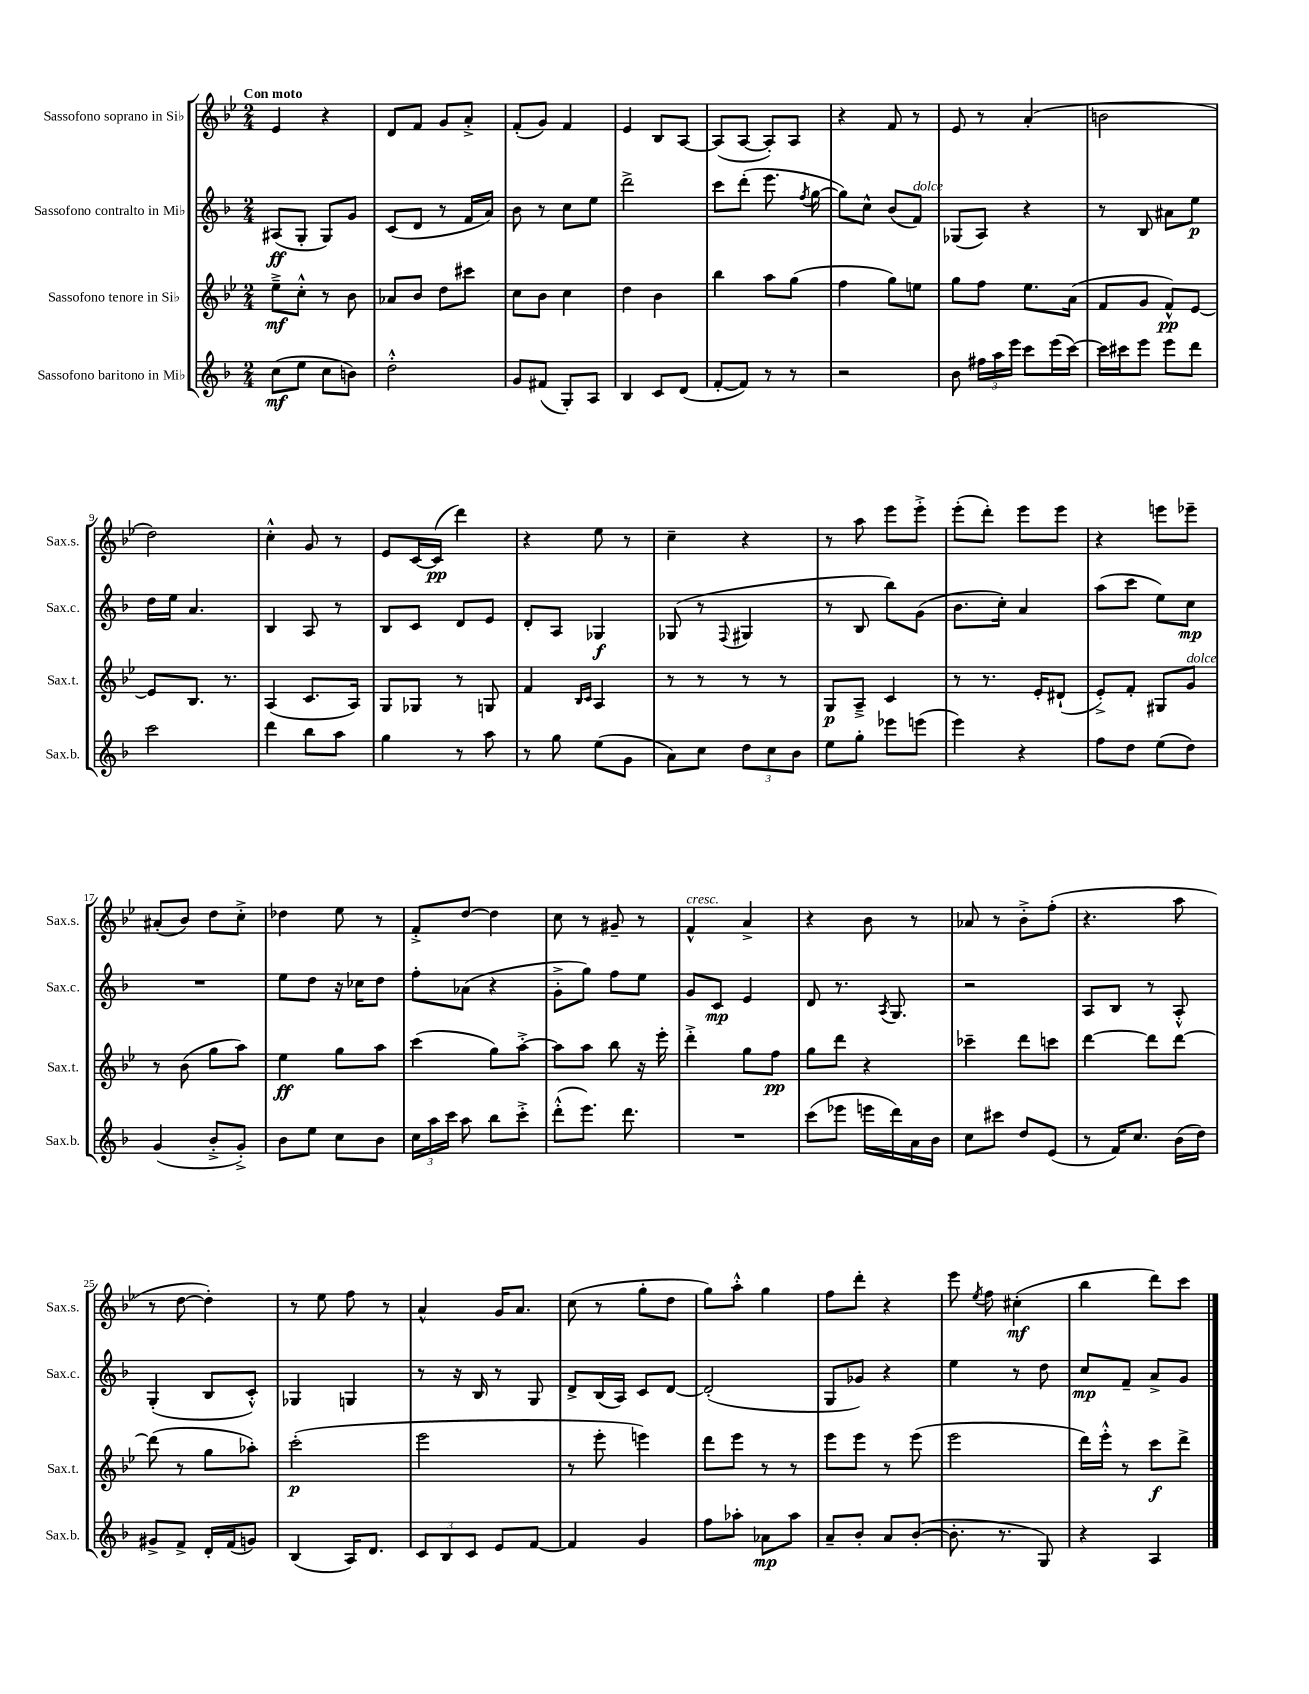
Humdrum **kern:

**kern	**kern	**kern	**kern
*staff4	*staff3	*staff2	*staff1
*clefG2	*clefG2	*clefG2	*clefG2
*k[b-]	*k[b-e-]	*k[b-]	*k[b-e-]
*M2/4	*M2/4	*M2/4	*M2/4
(8cc\L	8ee-~^\L	(8A#/L	4e-/
8ee\J	8cc'^^\J	8G'/J	.
8cc\L	8r	8G/L)	4r
8b\J)	8b-\	8g/J	.
=	=	=	=
2dd'^^\	8a-/L	(8c/L	8d/L
.	8b-/J	8d/J	8f/J
.	8dd\L	8r	8g/L
.	8ccc#\J	16f/LL	8a'^/J
.	.	16a/JJ)	.
=	=	=	=
8g/L	8cc\L	8b-\	(8f'/L
(8f#/J	8b-\J	8r	8g/J)
8G'/L)	4cc\	8cc\L	4f/
8A/J	.	8ee\J	.
=	=	=	=
4B-/	4dd\	2ddd^\	4e-/
8c/L	4b-\	.	8B-/L
(8d/J	.	.	[8A/J
=	=	=	=
[8f'/L	4bb-\	8ccc\L	(8A/]L
8f/]J)	.	(8ddd'\J	[8A/J
8r	8aa\L	8.eee\	8A'/]L)
8r	(8gg\J	.	8A/J
.	.	8qff/	.
.	.	[16gg\	.
=	=	=	=
2r	4ff\	8gg\]L)	4r
.	.	8cc^^\J	.
.	8gg\L)	(8b-/L	8f/
.	8ee\J	8f/J)	8r
=	=	=	=
8b-\	8gg\L	(8G-/L	8e-/
24ff#\LL	8ff\J	8A/J)	8r
24aa\	.	.	.
24eee\JJ	.	.	.
8ccc\L	8.ee-\L	4r	(4a'/
(16eee\L	.	.	.
[16ccc\JJ)	(16a\Jk	.	.
=	=	=	=
16ccc\]LL	8f/L	8r	2b\
16ccc#\J	.	.	.
8eee\J	8g/J	8B-/	.
8eee\L	8f^^/L)	8a#\L	.
8ddd\J	[8e-/J	8ee\J	.
=	=	=	=
2ccc\	8e-/]L	16dd\LL	2dd\)
.	.	16ee\JJ	.
.	8.B-/J	4.a/	.
.	8.r	.	.
=	=	=	=
4ddd\	(4A/	4B-/	4cc'^^\
8bb-\L	8.c/L	8A/	8g/
8aa\J	.	8r	8r
.	16A/Jk)	.	.
=	=	=	=
4gg\	8G/L	8B-/L	8e-/L
.	8G-/J	8c/J	[16c/L
.	.	.	(16c/]JJ
8r	8r	8d/L	4ddd\)
8aa\	8G/	8e/J	.
=	=	=	=
8r	4f/	8d'/L	4r
8gg\	.	8A/J	.
.	16qqB-/LL	.	.
.	16qqc/JJ	.	.
(8ee\L	4A/	4G-/	8ee-\
8g\J	.	.	8r
=	=	=	=
8a\L)	8r	(8G-/	4cc~\
8cc\J	8r	8r	.
.	.	8qqF/	.
12dd\L	8r	4G#/	4r
12cc\	.	.	.
.	8r	.	.
12b-\J	.	.	.
=	=	=	=
8ee\L	8G/L	8r	8r
8gg'\J	8A~^/J	8B-/	8aa\
8eee-\L	4c/	8bb-\L)	8eee-\L
(8eee\J	.	(8g\J	8eee-'^\J
=	=	=	=
4eee\)	8r	8.b-\L	(8eee-'\L
.	8.r	.	8ddd'\J)
.	.	16cc'\Jk)	.
4r	.	4a/	8eee-\L
.	16e-'/LK	.	.
.	(8d#`/J	.	8eee-\J
=	=	=	=
8ff\L	8e-'^/L)	(8aa\L	4r
8dd\J	8f'/J	8ccc\J	.
(8ee\L	8G#/L	8ee\L)	8eee\L
8dd\J)	8g/J	8cc\J	8eee-~\J
=	=	=	=
(4g/	8r	2r	(8a#'/L
.	(8b-\	.	8b-/J)
8b-'^/L	8gg\L	.	8dd\L
8g'^/J)	8aa\J)	.	8cc'^\J
=	=	=	=
8b-\L	4ee-\	8ee\L	4dd-\
8ee\J	.	8dd\J	.
8cc\L	8gg\L	16r	8ee-\
.	.	16cc-\LK	.
8b-\J	8aa\J	8dd\J	8r
=	=	=	=
24cc\LL	(4ccc\	8ff'\L	8f'^/L
24aa\	.	.	.
24ccc\JJ	.	.	.
8aa\	.	(8a-\J	[8dd/J
8bb-\L	8gg\L)	4r	4dd\]
8ccc'^\J	[8aa'^\J	.	.
=	=	=	=
(8ddd'^^\L	8aa\]L	8g'^\L	8cc\
8.eee\J)	8aa\J	8gg\J)	8r
.	8bb-\	8ff\L	8g#~/
8.ddd\	.	.	.
.	16r	8ee\J	8r
.	16eee-'\	.	.
=	=	=	=
2r	4ddd'^\	8g/L	4f^^/
.	.	8c/J	.
.	8gg\L	4e/	4a^/
.	8ff\J	.	.
=	=	=	=
(8ccc\L	8gg\L	8d/	4r
8eee-\J	8ddd\J	8.r	.
16eee\LL	4r	.	8b-\
.	.	8qA/	.
16ddd\)	.	8.G/	.
16a\	.	.	8r
16b-\JJ	.	.	.
=	=	=	=
8cc\L	4ccc-~\	2r	8a-/
8ccc#\J	.	.	8r
8dd/L	8ddd\L	.	8b-'^\L
(8e/J	8ccc\J	.	(8ff'\J
=	=	=	=
8r	[4ddd\	8A/L	4.r
16f/LK)	.	8B-/J	.
8.cc/J	.	.	.
.	8ddd\]L	8r	.
(16b-\LL	[8ddd\J	8A'^^/	8aa\
16dd\JJ)	.	.	.
=	=	=	=
8g#^/L	(8ddd\]	(4G'/	8r
8f^/J	8r	.	[8dd\
16d'/LL	8gg\L	8B-/L	4dd'\])
(16f/J	.	.	.
8g/J)	8aa-'\J)	8c'^^/J)	.
=	=	=	=
(4B-/	(2ccc'\	4G-/	8r
.	.	.	8ee-\
16A/LK)	.	4G/	8ff\
8.d/J	.	.	.
.	.	.	8r
=	=	=	=
12c/L	2eee-\	8r	4a^^/
12B-/	.	.	.
.	.	16r	.
12c/J	.	.	.
.	.	16B-/	.
8e/L	.	8r	16g/LK
.	.	.	8.a/J
[8f/J	.	8G/	.
=	=	=	=
4f/]	8r	8d^/L	(8cc\
.	8eee-'\	(16B-/L	8r
.	.	16A/JJ)	.
4g/	4eee\)	8c/L	8gg'\L
.	.	[8d/J	8dd\J
=	=	=	=
8ff\L	8ddd\L	(2d'/]	8gg\L)
8aa-'\J	8eee-\J	.	8aa'^^\J
8a-\L	8r	.	4gg\
8aa-\J	8r	.	.
=	=	=	=
8a~/L	8eee-\L	8G/L	8ff\L
8b-'/J	8eee-\J	8g-/J)	8ddd'\J
8a/L	8r	4r	4r
([8b-'/J	(8eee-\	.	.
=	=	=	=
8.b-'\]	2eee-\	4ee\	8eee-\
.	.	.	8qee-/
.	.	.	8ff\
8.r	.	.	.
.	.	8r	(4cc#'\
8G/)	.	8dd\	.
=	=	=	=
4r	16ddd\LL)	8cc/L	4bb-\
.	16eee-'^^\JJ	.	.
.	8r	8f~/J	.
4A/	8ccc\L	8a^/L	8ddd\L)
.	8ddd^\J	8g/J	8ccc\J
==	==	==	==
*-	*-	*-	*-
